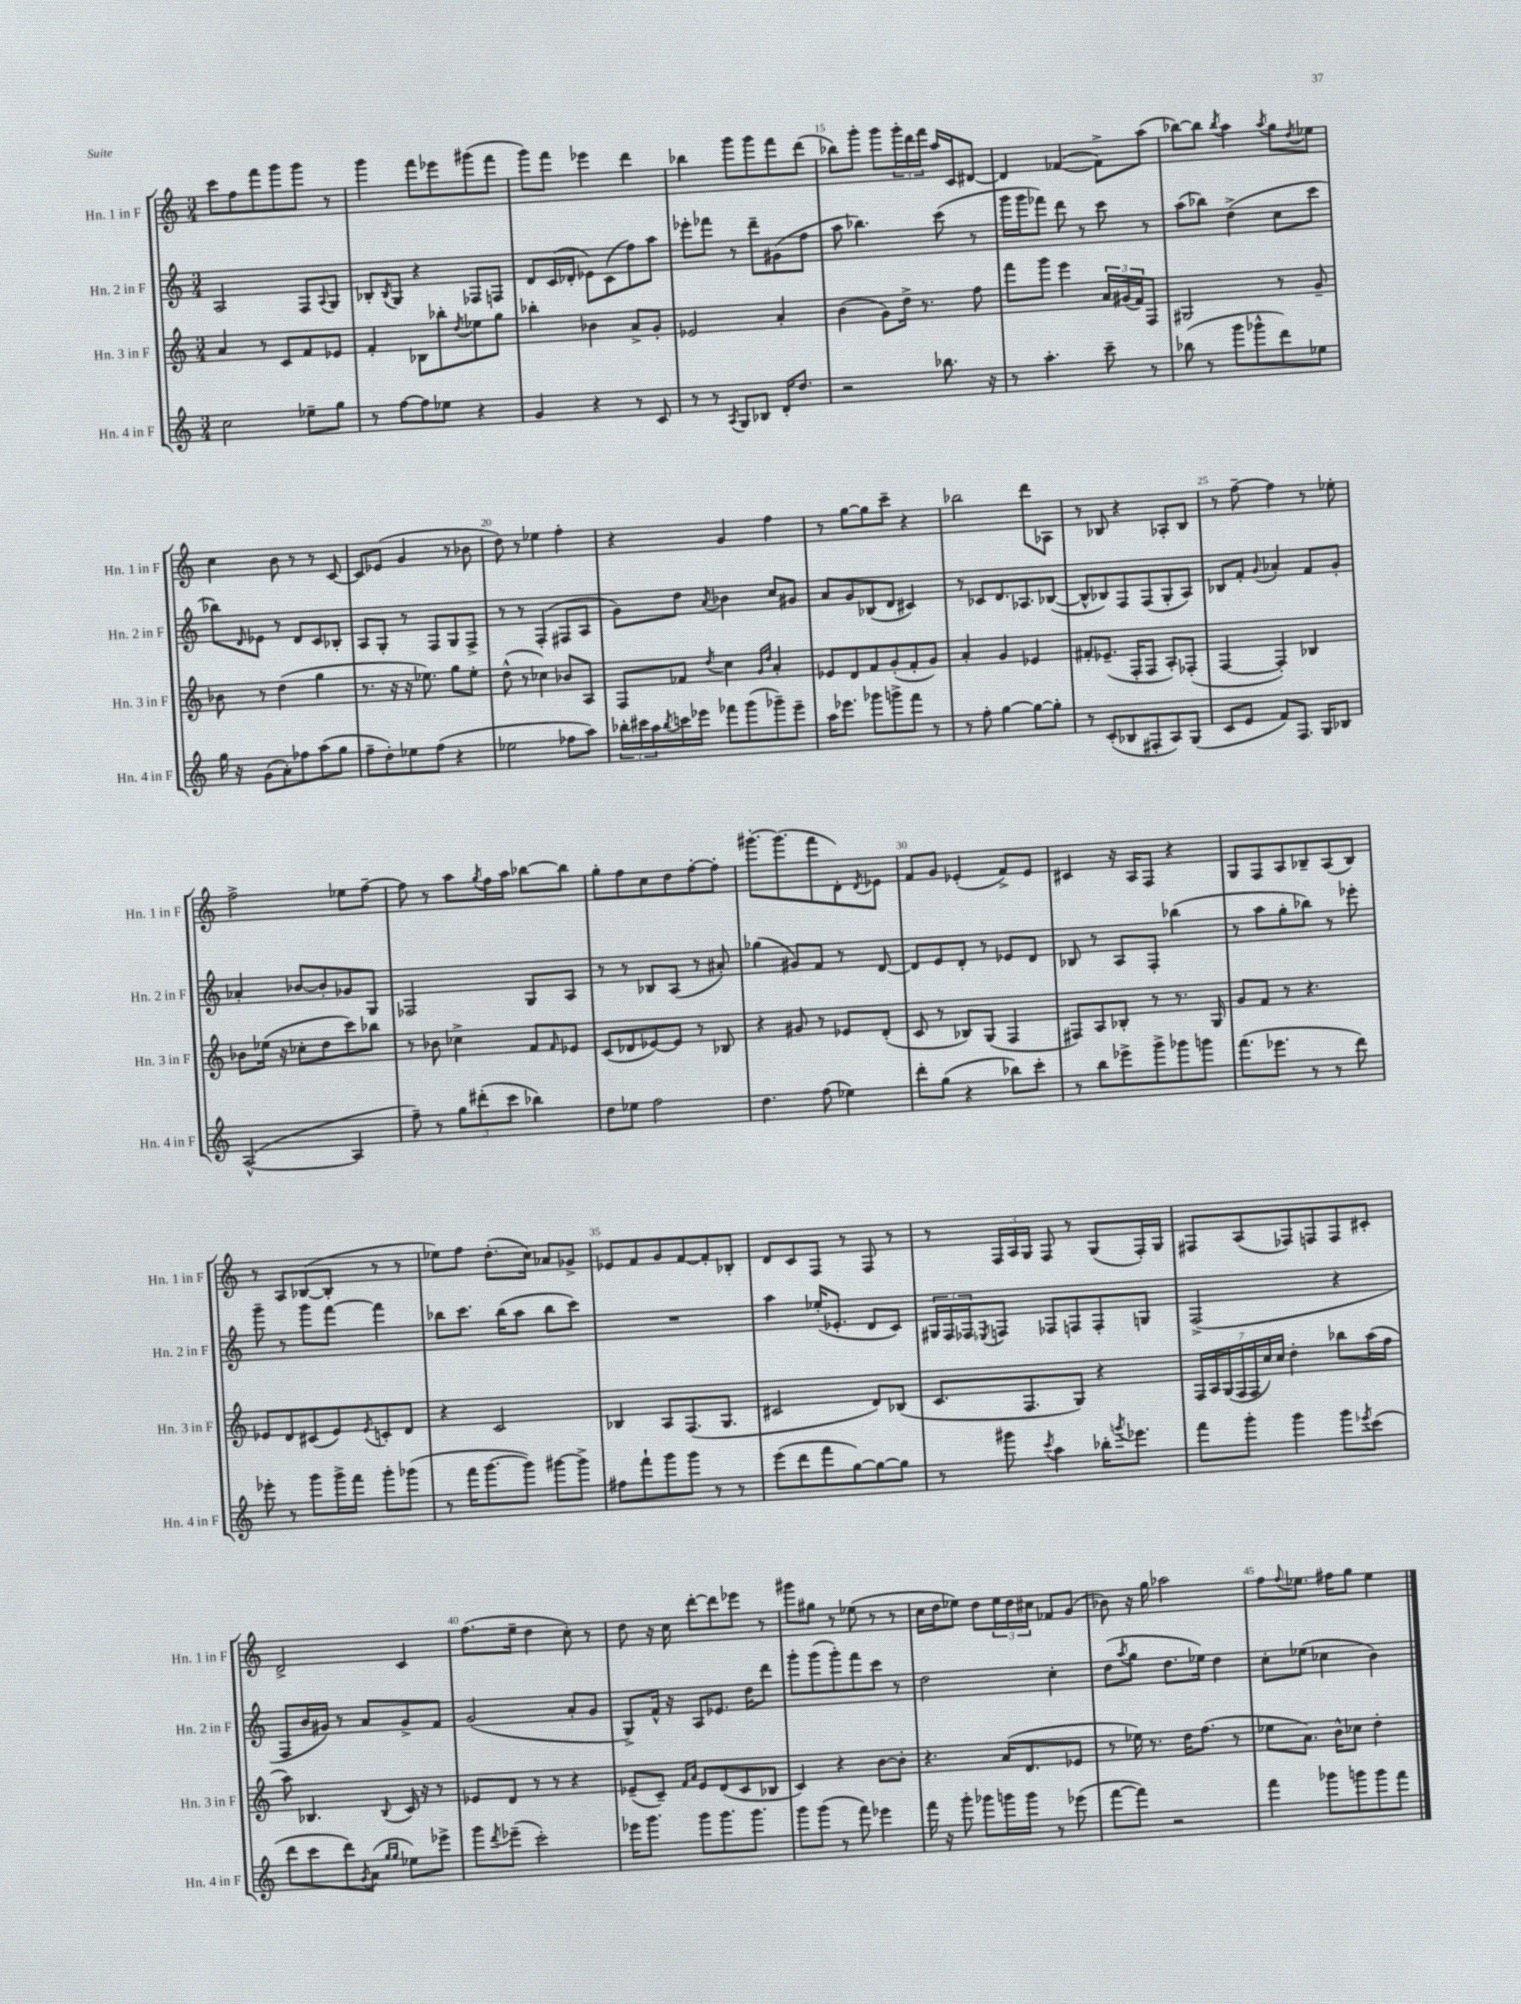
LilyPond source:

<<
\new StaffGroup <<
\new Staff = "s0" \with { instrumentName = "Hn. 1 in F" shortInstrumentName = "Hn. 1 in F" } {
    \clef treble \key c \major \numericTimeSignature \time 3/4
    c'''8 f''8 f'''8 g'''8 g'''8 r8 |
    g'''4 f'''8 ees'''8 gis'''8( f'''8 |
    g'''8) f'''8 ees'''4 d'''4 |
    bes''4 g'''8 g'''8 f'''8 d'''8( |
    bes''8) g'''8-. g'''8 \tuplet 3/2 { g'''16-. d'''16 f'''16 } a''16 c'16 dis'8~ |
    dis'4 fes'4~( fes'8->) a''8( |
    bes''8~) bes''8 \acciaccatura { bes''8 } a''4 \acciaccatura { a''8 } g''8 \acciaccatura { d''8 } ees''8 |
    c''4 b'8 r8 r8 c'8~ |
    c'8 ees'8( g'4 r8 bes'8 |
    d''8) r8 ees''4 f''4-. |
    r4 g'4 f''4 |
    r8 g''8~ g''8 c'''8-- r4 |
    bes''2 d'''8 aes8 |
    r8 bes8 r4 aes8-. bes8 |
    r8 f''8~-- f''4 r8 ees''8-. |
    f''2-> ees''8 f''8~-- |
    f''8 r8 a''8 \acciaccatura { g''8 } f''16 a''16 bes''8~ bes''8 |
    g''8-. f''8 c''8 d''8 f''8~-. f''8-. |
    gis'''8.~-. gis'''8.( f'''8 d'8-.) \acciaccatura { d'8 } ees'8 |
    f'8 g'8 ees'4-.( f'8->) ees'8 |
    cis'4 r16 a16 f8 r4 |
    g8 f8 a8 bes8-- a8( bes8) |
    r8 a8 bes8~( bes8-. r8 r8 |
    ees''8) f''8 d''8.-.( c''16) aes'8 ges'8-> |
    ees'8 f'8 g'8 f'8~ f'8-. bes8-. |
    d'8 c'8 f8 r8 f8 r8 |
    r8 \tuplet 3/2 { f16 a16 g16 } f8 r8 g8( f16-.) g16 |
    fis8 a8( fes8) f8 f8 cis'8-. |
    d'2-> c'4 |
    f''8.( e''16-- d''4 c''8-.) r8 |
    d''8 r16 c''16 d'''8~-. d'''8 ees'''8 r8 |
    gis'''8 gis''8 r8 ees''8( r8 r8 |
    c''16 d''16 ees''8) d''8 \tuplet 3/2 { ees''16 d''16 cis''16 } fes'8 g'8( |
    bes'8) r16 g''16 aes''2 |
    f''8 \appoggiatura { f''8 } ees''8. fis''16 g''8 ees''4 \bar "|." |
}
\new Staff = "s1" \with { instrumentName = "Hn. 2 in F" shortInstrumentName = "Hn. 2 in F" } {
    \clef treble \key c \major \numericTimeSignature \time 3/4
    a2 f8 \appoggiatura { a8 } g8 |
    bes8-. \acciaccatura { bes8 } g8 r4 fes8 f8 |
    d'8 c'16( des'16-. ees'8) c'8( f''8) a''8 |
    ees'''8-. fes'''8 r8 d'''8-- gis'8( f''8 |
    a''8 bes''4.) c'''8( r8 |
    g'''16 g'''16 fes'''8) d'''8 r8 c'''8 r8 |
    a''8( bes''8) d''4->( c''8 c'''8 |
    bes''8) \grace { d'16 } ees'8 r8 d'8 c'8 bes8-. |
    a8 g8-. r8 f8 g8 f8-> |
    r8 r8 f4-.( fis8 a8 |
    g'8) d''8 \acciaccatura { a'8 } bes'4 c''8 gis'8 |
    a'8 g'8 bes8( d'8 cis'4) |
    r8 ces'8 d'8. aes8. bes8~( |
    bes8-^ bes8) f8 f8( g8-. a8) |
    bes8 f'8-. \appoggiatura { g'8 } aes'4-. f'8 g'8-. |
    aes'4-. bes'8~ bes'8-. ges'8 g8 |
    fes2 g8 a8 |
    r8 r8 bes8 a8( r8 ais'8-.) |
    ges''4( gis'8) f'8 r8 d'8~ |
    d'8 e'8 d'8-. r8 ees'8 d'8 |
    bes8 r8 a8 f8-. bes''4( |
    r8 a''8 g''8-. bes''8) r8 ees'''8-. |
    g'''8-- r8 g'''8 f'''8~ f'''4 |
    bes''8 c'''8. bes''16( a''8 bes''8 c'''8) |
    R2. |
    a''4 ees''16-.( ees'8.-. d'8 c'8) |
    \tuplet 3/2 { gis16 f16 fes16 } \acciaccatura { ees8 } f8 fes8 f8 f8-. g8 |
    f2->( r4 |
    f8 b'16 gis'16) r8 a'8 gis'8-> f'8 |
    g'2( a'8-. g'8 |
    g8->) f'16-^ r16 a8 ees'8. d''16 d'''8 |
    g'''8-. g'''8( g'''8-.) f'''8 c'''8 r8 |
    d''2 c''4-. |
    d''8( \acciaccatura { a''8 } g''8 d''8. ees''16) d''4 |
    c''8-. ees''8( ces''4 b'4) \bar "|." |
}
\new Staff = "s2" \with { instrumentName = "Hn. 3 in F" shortInstrumentName = "Hn. 3 in F" } {
    \clef treble \key c \major \numericTimeSignature \time 3/4
    a'4 r8 c'8 f'8 ees'8 |
    f'4-. bes8 bes''8-. \acciaccatura { d''8 } ees''8 g''8 |
    bes''4-. bes'4 a'8-> g'8-. |
    ees'2 a'4-. |
    b'4( g'8) d''16-> r8. f''8 |
    f'''8 g'''8 e'''4 \tuplet 3/2 { a'16 gis'16( f'16) } f8 |
    gis2 r8 g'8-- |
    bes'8 r8 d''4( g''4 |
    r8. r16 r16 ees''8.) g''8 ees''8-. |
    d''8-^( r8 ces''4) bes'8 a8 |
    f8 fes'8 \acciaccatura { d''8 } c''4 \grace { g'16 d''16 } a'4-. |
    ees'8 d'8 f'8 g'8-.( f'8-. g'8) |
    a'4-. g'4 ees'4 |
    fis'8-. ees'8.--( f16-. f8 a8-.) fes8-.( |
    f4~ f4-.) bes4 |
    bes'8 ees''16( r16 ces''8-. d''8 c'''8) bes''8 |
    r8 bes'8 ces''4-> f'8 \grace { f'16 } ees'8 |
    c'8( des'8 ees'8~) ees'8 r8 bes8 |
    r4 gis'8 r8 ees'8 d'8-.( |
    c'8 r8 bes8) g8( f4 |
    fis8) a8 bes8-. r8 r8. g16 |
    g'8 f'8 r8 r4. |
    ees'8 d'8 cis'8( ees'8) \acciaccatura { ees'8 } c'8-. d'8 |
    r4 c'2 |
    bes4 a8 f8.( g8. |
    cis'2 d'8) bes8( |
    c'8. f8. g8) r4 |
    \tuplet 7/4 { f16 a16 g16( f16 f16 c''16) c''16 } d''4-. bes''8 a''16( f''16 |
    a''8) bes4. \appoggiatura { bes8 } c'16 r16 r8 |
    ees'8 d'8 r8 r8 r4 |
    ees'8--( c'8--) \grace { f'16 a'16 } ees'8 d'8( c'8 bes8 |
    c'4) r4 b'8~ b'8-. |
    r4. a'16( d'8. ees'8 |
    r8 ees''16) r8. d''16 f''8.( r8 |
    ees''8 a'8.) b'16-^ ces''8 d''4-. \bar "|." |
}
\new Staff = "s3" \with { instrumentName = "Hn. 4 in F" shortInstrumentName = "Hn. 4 in F" } {
    \clef treble \key c \major \numericTimeSignature \time 3/4
    c''2 ees''8-- g''8 |
    r8 f''8~ f''8 ees''8 r4 |
    g'4 r4 r8 c'8 |
    r8 r8 \acciaccatura { a8 } g8 bes8 d'16-. d''8. |
    r2 bes''8. r16 |
    r8 a''4.-. c'''8-- r8 |
    bes''8( r8 g'''8 ges'''8-^ d'''8) ees''8 |
    g''16 r16 g'8( a'8-.) fes''8 a''8( g''8 |
    f''8-- d''8-.) ees''8 f''8( r4 |
    ees''2 fes''8 a''8) |
    \tuplet 3/2 { bes''16-. cis'''16 a''16 } \acciaccatura { bes''8 } c'''16 ees'''16 fes'''8 g'''8( ges'''8--) ees'''8-- |
    a''16 ees'''8. ges'''8 g'''8-> f'''8 r8 |
    r8 f''8-. g''4~ g''8~ g''8-. |
    r8 c'8-.( bes8 fis8-. a8) g8( |
    c'8 e'8 f'8) f8. g16 bes8 |
    a2~-^( a4 |
    f''8--) r8 \tuplet 3/2 { g''8 dis'''8-.( c'''8 } bes''4) |
    d''8 ees''8 f''2 |
    d''4. f''8( ees''4) |
    d'''8-. g''8( r4 bes''8) c'''8-. |
    r8 b''8 ees'''8-> g'''8-> ges'''8 g'''8 |
    f'''8.( ees'''8. r8 r8 d'''8) |
    ees'''8-. r8 g'''8 g'''16-> f'''16 g'''8-. ges'''8( |
    r8 f'''16 g'''8.~ g'''8) gis'''8~ gis'''8-> |
    fis''8 f'''8-! g'''8 g'''8 r8 r8 |
    e'''8( d'''8 f'''8 g''8~) g''8~ g''8 |
    r8 gis'''8 \acciaccatura { c'''8 } a''4 bes''16-. \acciaccatura { g'''8 } ees'''8. |
    f'''8 g'''8-. g'''4 g'''8 \acciaccatura { ees'''8 } c'''8( |
    d'''8 c'''8 d'''8) \acciaccatura { g'8 } a'8( \grace { g''16 g''16 } ees''8) ees'''8-> |
    g'''8 \acciaccatura { d'''8 } ees'''8--( c'''2-.) |
    ees'''16 g'''8. g'''8 g'''8. g'''8. |
    g'''8 g'''8( r8 f'''8) ees'''4 |
    f'''16 r16 g'''8-. ges'''8 g'''16 g'''16 r8 ees'''8( |
    f'''8~ f'''8) r2 |
    f'''4 ges'''8 g'''8 g'''8 f'''8 \bar "|." |
}
>>
>>
\layout { \context { \Score currentBarNumber = #11 \override BarNumber.break-visibility = ##(#f #t #t) barNumberVisibility = #(every-nth-bar-number-visible 5) } }
